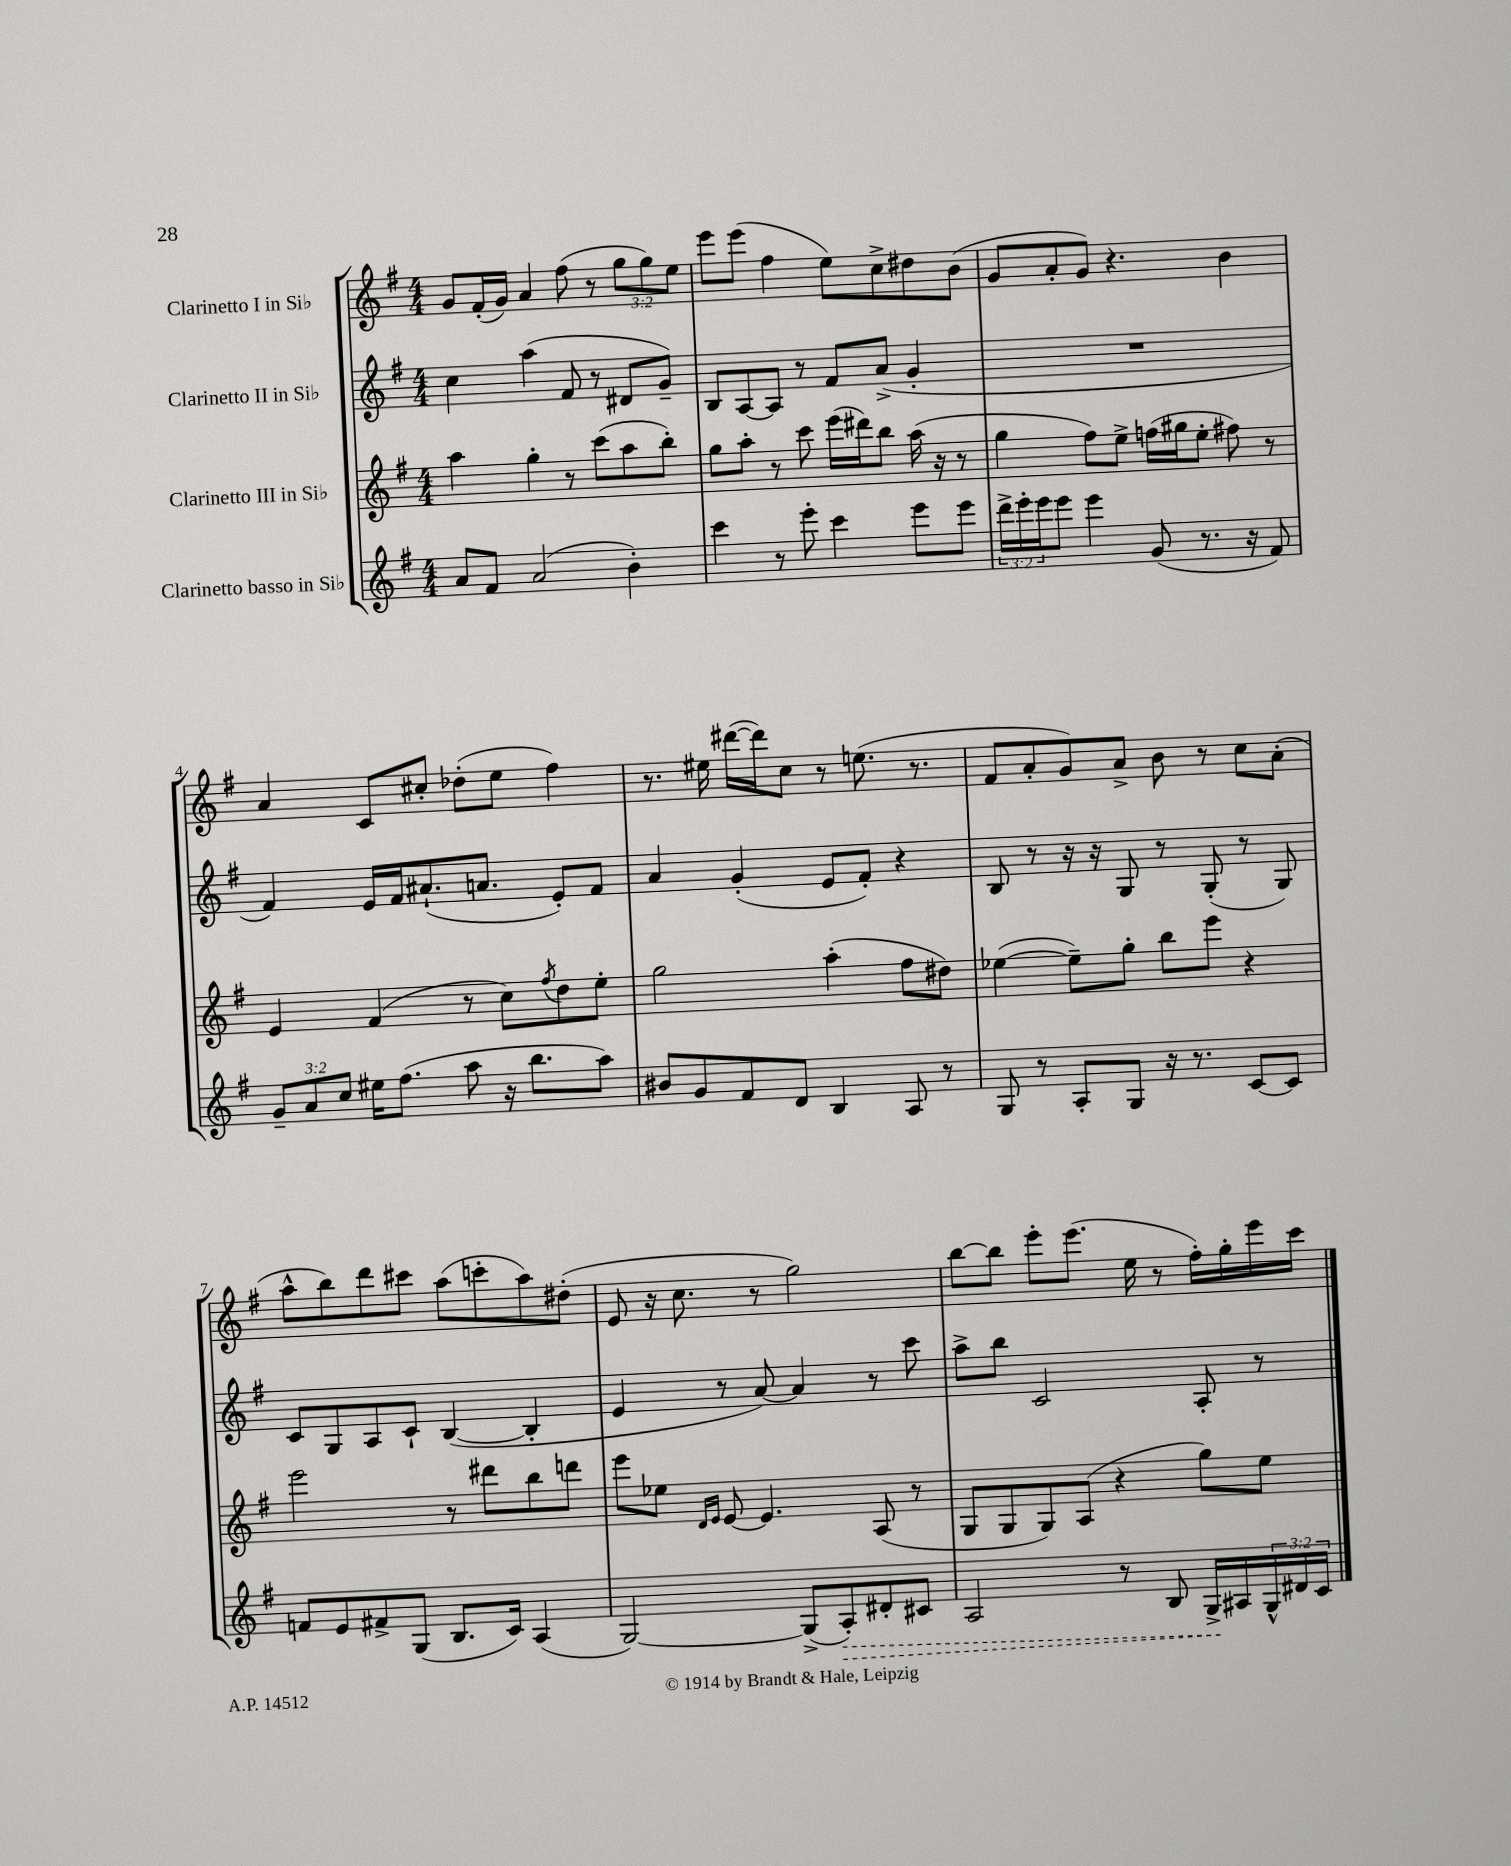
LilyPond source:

<<
\new StaffGroup <<
\new Staff = "s0" \with { instrumentName = "Clarinetto I in Sib" } {
    \clef treble \key g \major \numericTimeSignature \time 4/4 \override Staff.TupletNumber.text = #tuplet-number::calc-fraction-text
    g'8 fis'16-.( g'16) a'4 fis''8( r8 \tuplet 3/2 { g''8 g''8) e''8 } |
    e'''8 e'''8( fis''4 e''8) c''8-> dis''8 b'8( |
    g'8 a'8-. g'8) r4. b'4 |
    a'4 c'8 cis''8-. des''8-.( e''8 fis''4) |
    r8. eis''16 dis'''16~( dis'''16) c''8 r8 e''8.( r8. |
    fis'8 a'8-. g'8) a'8-> b'8 r8 c''8 a'8-.( |
    a''8-^ b''8) d'''8 cis'''8 a''8( c'''8-. a''8) dis''8-.( |
    e'8 r16 c''8. r8 g''2) |
    b''8~ b''8 e'''8-. e'''8.( e''16 r8 fis''16-.) g''16-. e'''16 c'''16 \bar "|." |
}
\new Staff = "s1" \with { instrumentName = "Clarinetto II in Sib" } {
    \clef treble \key g \major \numericTimeSignature \time 4/4
    c''4 a''4( fis'8 r8 dis'8 g'8--) |
    b8 a8~ a8 r8 fis'8 a'8->( g'4-. |
    R1 |
    fis'4) e'16 fis'16 ais'8.-!( a'8. e'8-.) fis'8 |
    a'4 g'4-.( e'8 fis'8-.) r4 |
    b8 r8 r16 r16 g8 r8 g8-.( r8 g8) |
    c'8 g8 a8 c'8-! b4~( b4-. |
    e'4 r8 a'8~) a'4 r8 c'''8 |
    a''8-> b''8 c'2 a8-. r8 \bar "|." |
}
\new Staff = "s2" \with { instrumentName = "Clarinetto III in Sib" } {
    \clef treble \key g \major \numericTimeSignature \time 4/4
    a''4 g''4-. r8 c'''8( a''8 b''8-.) |
    g''8 a''8-. r8 c'''8 e'''16( dis'''16) b''8 a''16( r16 r8 |
    g''4 fis''8) e''8-> f''16( gis''16 e''8-. fis''8) r8 |
    e'4 fis'4( r8 c''8) \acciaccatura { fis''8 } d''8 e''8-. |
    g''2 a''4-.( fis''8 dis''8) |
    ees''4~( ees''8--) g''8-. b''8 e'''8 r4 |
    e'''2 r8 dis'''8 b''8 d'''8 |
    e'''8 ees''8 \grace { d'16 e'16 } e'8~ e'4. a8( r8 |
    g8 g8 g8) a8( r4 g''8) e''8 \bar "|." |
}
\new Staff = "s3" \with { instrumentName = "Clarinetto basso in Sib" } {
    \clef treble \key g \major \numericTimeSignature \time 4/4 \override Staff.TupletNumber.text = #tuplet-number::calc-fraction-text
    a'8 fis'8 a'2( b'4-.) |
    c'''4 r8 e'''8-. c'''4 e'''8 e'''8 |
    \tuplet 3/2 { d'''16-> e'''16-. e'''16 } e'''8 e'''4 g'8( r8. r16 fis'8) |
    \tuplet 3/2 { g'8-- a'8 c''8 } eis''16 fis''8.( a''8 r16 b''8. a''8) |
    bis'8 g'8 fis'8 d'8 b4 a8 r8 |
    g8 r8 a8-. g8 r16 r8. c'8~ c'8 |
    f'8 e'8 fis'8-> g8( b8. c'16) a4( |
    g2~) g8->( \once \override Hairpin.style = #'dashed-line a8-.\>) dis'8-. cis'8 |
    a2 r8 b8 g16->\! ais16 \tuplet 3/2 { g16-^ dis'16 c'16 } \bar "|." |
}
>>
>>
